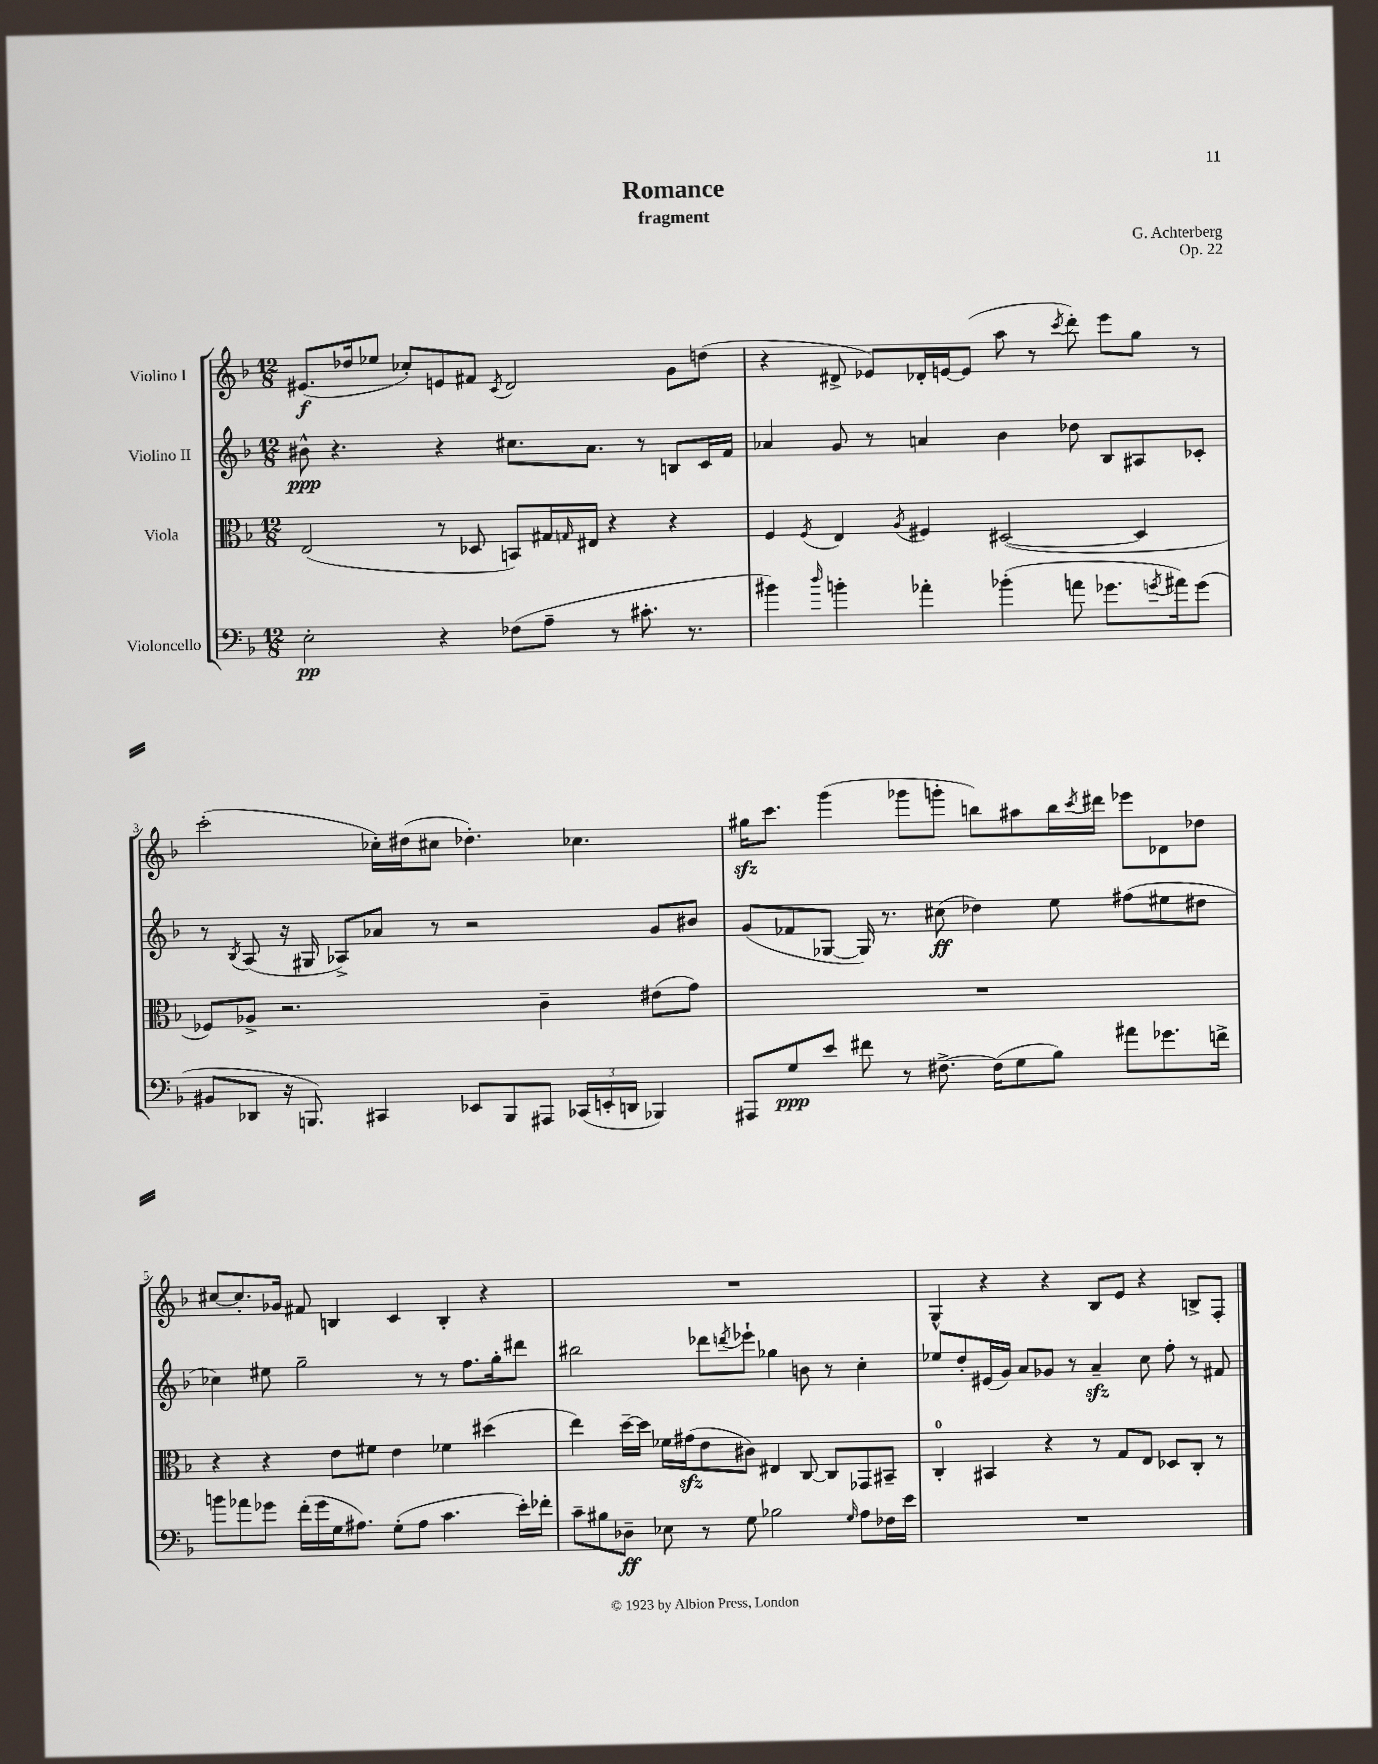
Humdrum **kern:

**kern	**kern	**kern	**kern
*staff4	*staff3	*staff2	*staff1
*clefF4	*clefC3	*clefG2	*clefG2
*k[b-]	*k[b-]	*k[b-]	*k[b-]
*M12/8	*M12/8	*M12/8	*M12/8
2E'\	(2E/	8b#^^\	(8.e#/L
.	.	4.r	.
.	.	.	16dd-/k
.	.	.	8ee-/J
.	.	.	8cc-'/L)
4r	8r	4r	8e/
.	8D-/	.	8f#/J
.	.	.	8qc/
(8F-\L	8BB/L)	8.cc#\L	2d/
8A~\J	16G#/L	.	.
.	16qqG/	.	.
.	16E#/JJ	8.a\J	.
8r	4r	.	.
8.c#'\	.	8r	.
.	4r	8B/L	8g\L
8.r	.	.	.
.	.	16c/L	(8dd\J
.	.	16f/JJ	.
=	=	=	=
4b#\)	4F/	4a-/	4r
16qqdd/	8qF/	.	.
4b'\	4E/	8g/	8d#^/
.	.	8r	8e-/L)
.	8qA/	.	.
4a-'\	4F#/	4a/	16d-'/L
.	.	.	[16e/J
.	.	.	(8e/]J
(4b-'\	([2D#/	4b-\	8aa\
.	.	.	8r
.	.	.	8qccc/
8a\	.	8dd-\	8ddd'\)
8.g-\L	.	8B-/L	8eee\L
.	4D#/]	8A#/	8gg\J
8qg/	.	.	.
16a#\k)	.	.	.
(8g\J	.	8c-'/J	8r
=	=	=	=
8BB#/L	8F-/L)	8r	(2ccc'\
.	.	8qB-/	.
8DD-/J	8A-^/J	(8A/	.
16r	2.r	16r	.
8.BBB/)	.	16G#/	.
.	.	8A-^/L)	.
4CC#/	.	8a-/J	16cc-'\LL)
.	.	.	(16dd#\J
.	.	8r	8cc#\J
8EE-/L	.	2r	4.dd-'\)
8BBB/	.	.	.
8AAA#/J	4c~\	.	.
(24CC-/LL	.	.	4.cc-\
24EE'/	.	.	.
24DD/JJ	.	.	.
4BBB-/)	(8e#\L	8g/L	.
.	8g\J)	8b#/J	.
=	=	=	=
8AAA#/L	1.r	(8g/L	16gg#\LK
.	.	.	8.ccc\J
8G/	.	8f-/	.
8e/J	.	[8G-/J	(4ggg\
8f#\	.	16G-/])	.
.	.	8.r	.
8r	.	.	8ggg-\L
[8.F#^\	.	(8cc#\	8ggg'\J
.	.	4dd-\)	8bb\L)
(16F#\]LK	.	.	.
8G\	.	.	8aa#\
8B-\J)	.	8ee\	16bb\L
.	.	.	8qccc/
.	.	.	16ddd#\JJ
8a#\L	.	(8ff#\L	8eee-\L
8.g-\	.	8ee#\	8d-\
.	.	8dd#\J	8dd-\J
16f^\Jk	.	.	.
=	=	=	=
8b\L	4r	4cc-\)	[8cc#/L
8a-\	.	.	8.cc#'/]
8g-\J	4r	8ee#\	.
.	.	.	16g-/Jk
(16f'\LL	.	2gg~\	8f#/
16g-\	.	.	.
16G\J	8e\L	.	4B/
8.A#\J)	.	.	.
.	8f#\J	.	.
(8G'\L	4e\	.	4c/
8A#\J	.	8r	.
4.c\	4f-\	8r	4B'/
.	.	8.ff\L	.
.	(4dd#\	.	4r
.	.	16gg'\k	.
16e'\LL)	.	8ddd#\J	.
16f-'\JJ	.	.	.
=	=	=	=
8c~\L	4ee\)	2bb#\	1.r
8B#\	.	.	.
8D-~\J	[16dd~\LL	.	.
.	16dd\]JJ	.	.
8E-\	16f-\LL	.	.
.	(16g#\J	.	.
8r	8e\	8ddd-\L	.
.	.	8qddd/	.
8G\	8c#\J)	8eee-`\J	.
2B-\	4E#/	4gg-\	.
.	[8C/	8b\	.
.	8C/]L	8r	.
16qqG/	.	.	.
8A\L	8GG-/	4cc'\	.
16F-\L	8BB#~/J	.	.
16e\JJ	.	.	.
=	=	=	=
1.r	4C'/	8ee-/L	4G^^/
.	.	8dd'/	.
.	4BB#/	(16e#/L	4r
.	.	16g/JJ)	.
.	.	8a/L	.
.	4r	8g-/J	4r
.	.	8r	.
.	8r	4a~/	8B-/L
.	8G/L	.	8e/J
.	8E/J	8cc\	4r
.	8D-/L	8ff'\	.
.	8C'/J	8r	8B^/L
.	8r	8f#/	8F'/J
==	==	==	==
*-	*-	*-	*-
